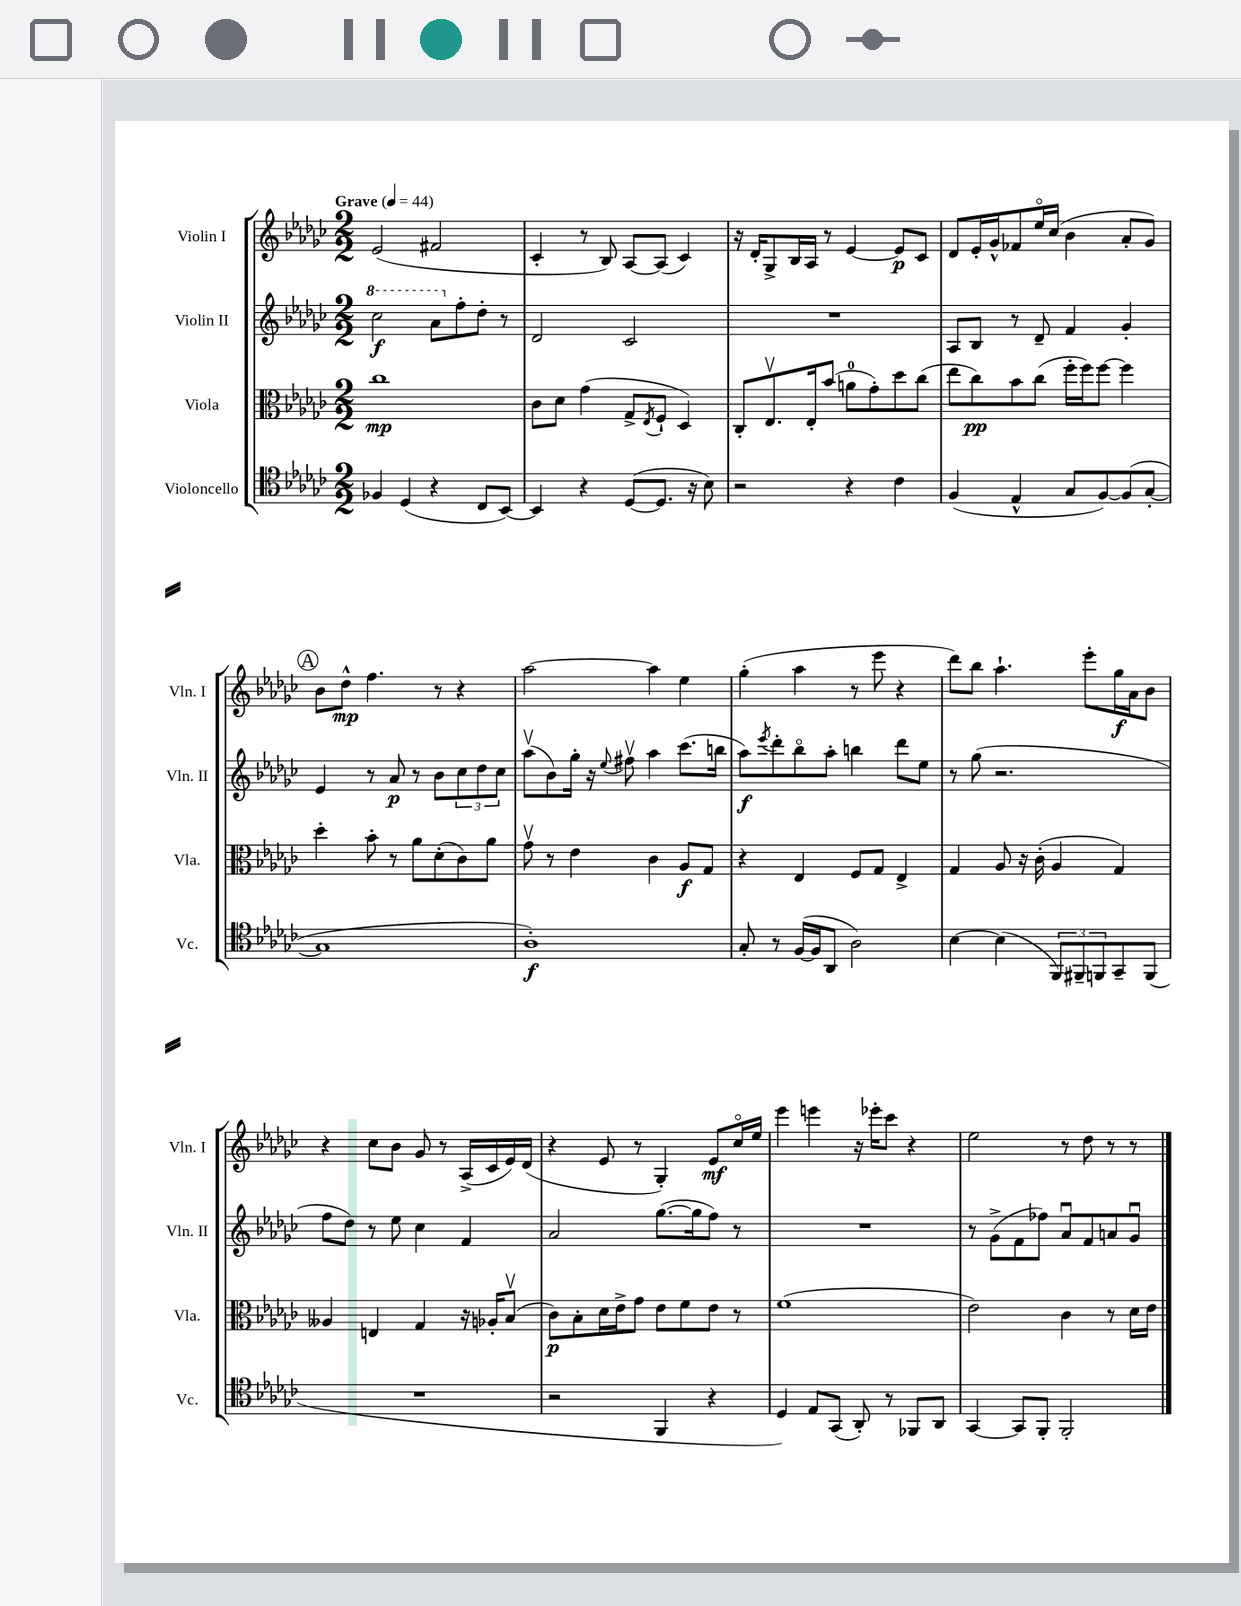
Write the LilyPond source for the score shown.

<<
\new StaffGroup <<
\new Staff = "s0" \with { instrumentName = "Violin I" shortInstrumentName = "Vln. I" } {
    \clef treble \key ges \major \numericTimeSignature \time 2/2 \tempo "Grave" 4 = 44
    ees'2( fis'2 |
    ces'4-. r8 bes8) aes8~ aes8( ces'4) |
    r16 des'16-. ges8-> bes16 aes16 r8 ees'4~ ees'8\p ces'8 |
    des'8 ees'16-. ges'16-^ fes'8 ees''16\flageolet ces''16( bes'4 aes'8-. ges'8) |
    \mark \markup { \circle "A" } bes'8 des''8-^\mp f''4. r8 r4 |
    aes''2~ aes''4 ees''4 |
    ges''4-.( aes''4 r8 ees'''8 r4 |
    des'''8) bes''8 aes''4.-! ees'''8-. ges''16\f aes'16 bes'8 |
    r4 ces''8 bes'8 ges'8 r8 aes16->( ces'16 ees'16) des'16( |
    r4 ees'8 r8 ges4-.) ees'8\mf ces''16\flageolet ees''16 |
    ees'''4 e'''4 r16 ees'''16-. ces'''8 r4 |
    ees''2 r8 des''8 r8 r8 \bar "|." |
}
\new Staff = "s1" \with { instrumentName = "Violin II" shortInstrumentName = "Vln. II" } {
    \clef treble \key ges \major \numericTimeSignature \time 2/2
    \ottava #1 ces'''2\f aes''8 \ottava #0 f''8-. des''8-. r8 |
    des'2 ces'2 |
    R1 |
    aes8 bes8 r8 des'8-- f'4 ges'4-. |
    \mark \markup { \circle "A" } ees'4 r8 aes'8\p r8 bes'8 \tuplet 3/2 { ces''8 des''8 ces''8 } |
    aes''8\upbow( bes'8) ges''16-. r16 \appoggiatura { ees''8 } fis''8\upbow aes''4 ces'''8.( b''16 |
    aes''8\f) \acciaccatura { ees'''8 } des'''8-. bes''8\flageolet aes''8-. b''4 des'''8 ees''8 |
    r8 ges''8( r2. |
    f''8 des''8) r8 ees''8 ces''4 f'4 |
    aes'2 ges''8.~( ges''16 f''8) r8 |
    R1 |
    r8 ges'8->( f'8 fes''8) aes'8\downbow f'8 a'8 ges'8\downbow \bar "|." |
}
\new Staff = "s2" \with { instrumentName = "Viola" shortInstrumentName = "Vla." } {
    \clef alto \key ges \major \numericTimeSignature \time 2/2
    ces''1\mp |
    ces'8 des'8 ges'4( ges8-> \acciaccatura { ees8 } f8-! des4) |
    ces8-. ees8.\upbow ees16-. bes'8( a'8-0 ges'8-.) des''8 ces''8( |
    ees''8 ces''8\pp) bes'8 ces''8( f''16-. f''16) f''8~ f''4 |
    \mark \markup { \circle "A" } des''4-. bes'8-. r8 aes'8 des'8-.( ces'8) aes'8 |
    ges'8\upbow r8 ees'4 ces'4 aes8\f ges8 |
    r4 ees4 f8 ges8 ees4-> |
    ges4 aes8 r16 ces'16-.( aes4 ges4) |
    aeses4 e4 ges4 r16 aes16-. bes8\upbow( |
    ces'8\p) bes8-. des'16 ees'16-> ges'8 ees'8 f'8 ees'8 r8 |
    f'1( |
    ees'2) ces'4 r8 des'16 ees'16 \bar "|." |
}
\new Staff = "s3" \with { instrumentName = "Violoncello" shortInstrumentName = "Vc." } {
    \clef tenor \key ges \major \numericTimeSignature \time 2/2
    fes4 des4( r4 ces8 bes,8~) |
    bes,4 r4 des8~( des8. r16 bes8) |
    r2 r4 ces'4 |
    f4( ees4-^ ges8 f8~) f8( ges8~-. |
    \mark \markup { \circle "A" } ges1 |
    aes1-.\f) |
    ges8-. r8 f16~( f16 aes,8 aes2) |
    bes4~ bes4( \tuplet 3/2 { f,8) fis,8-- f,8 } ges,8-- f,8( |
    R1 |
    r2 f,4 r4 |
    des4) ees8 ges,8( aes,8-.) r8 fes,8 aes,8 |
    ges,4~ ges,8 f,8-. f,2-. \bar "|." |
}
>>
>>
\layout { \context { \Score \remove "Bar_number_engraver" } }
